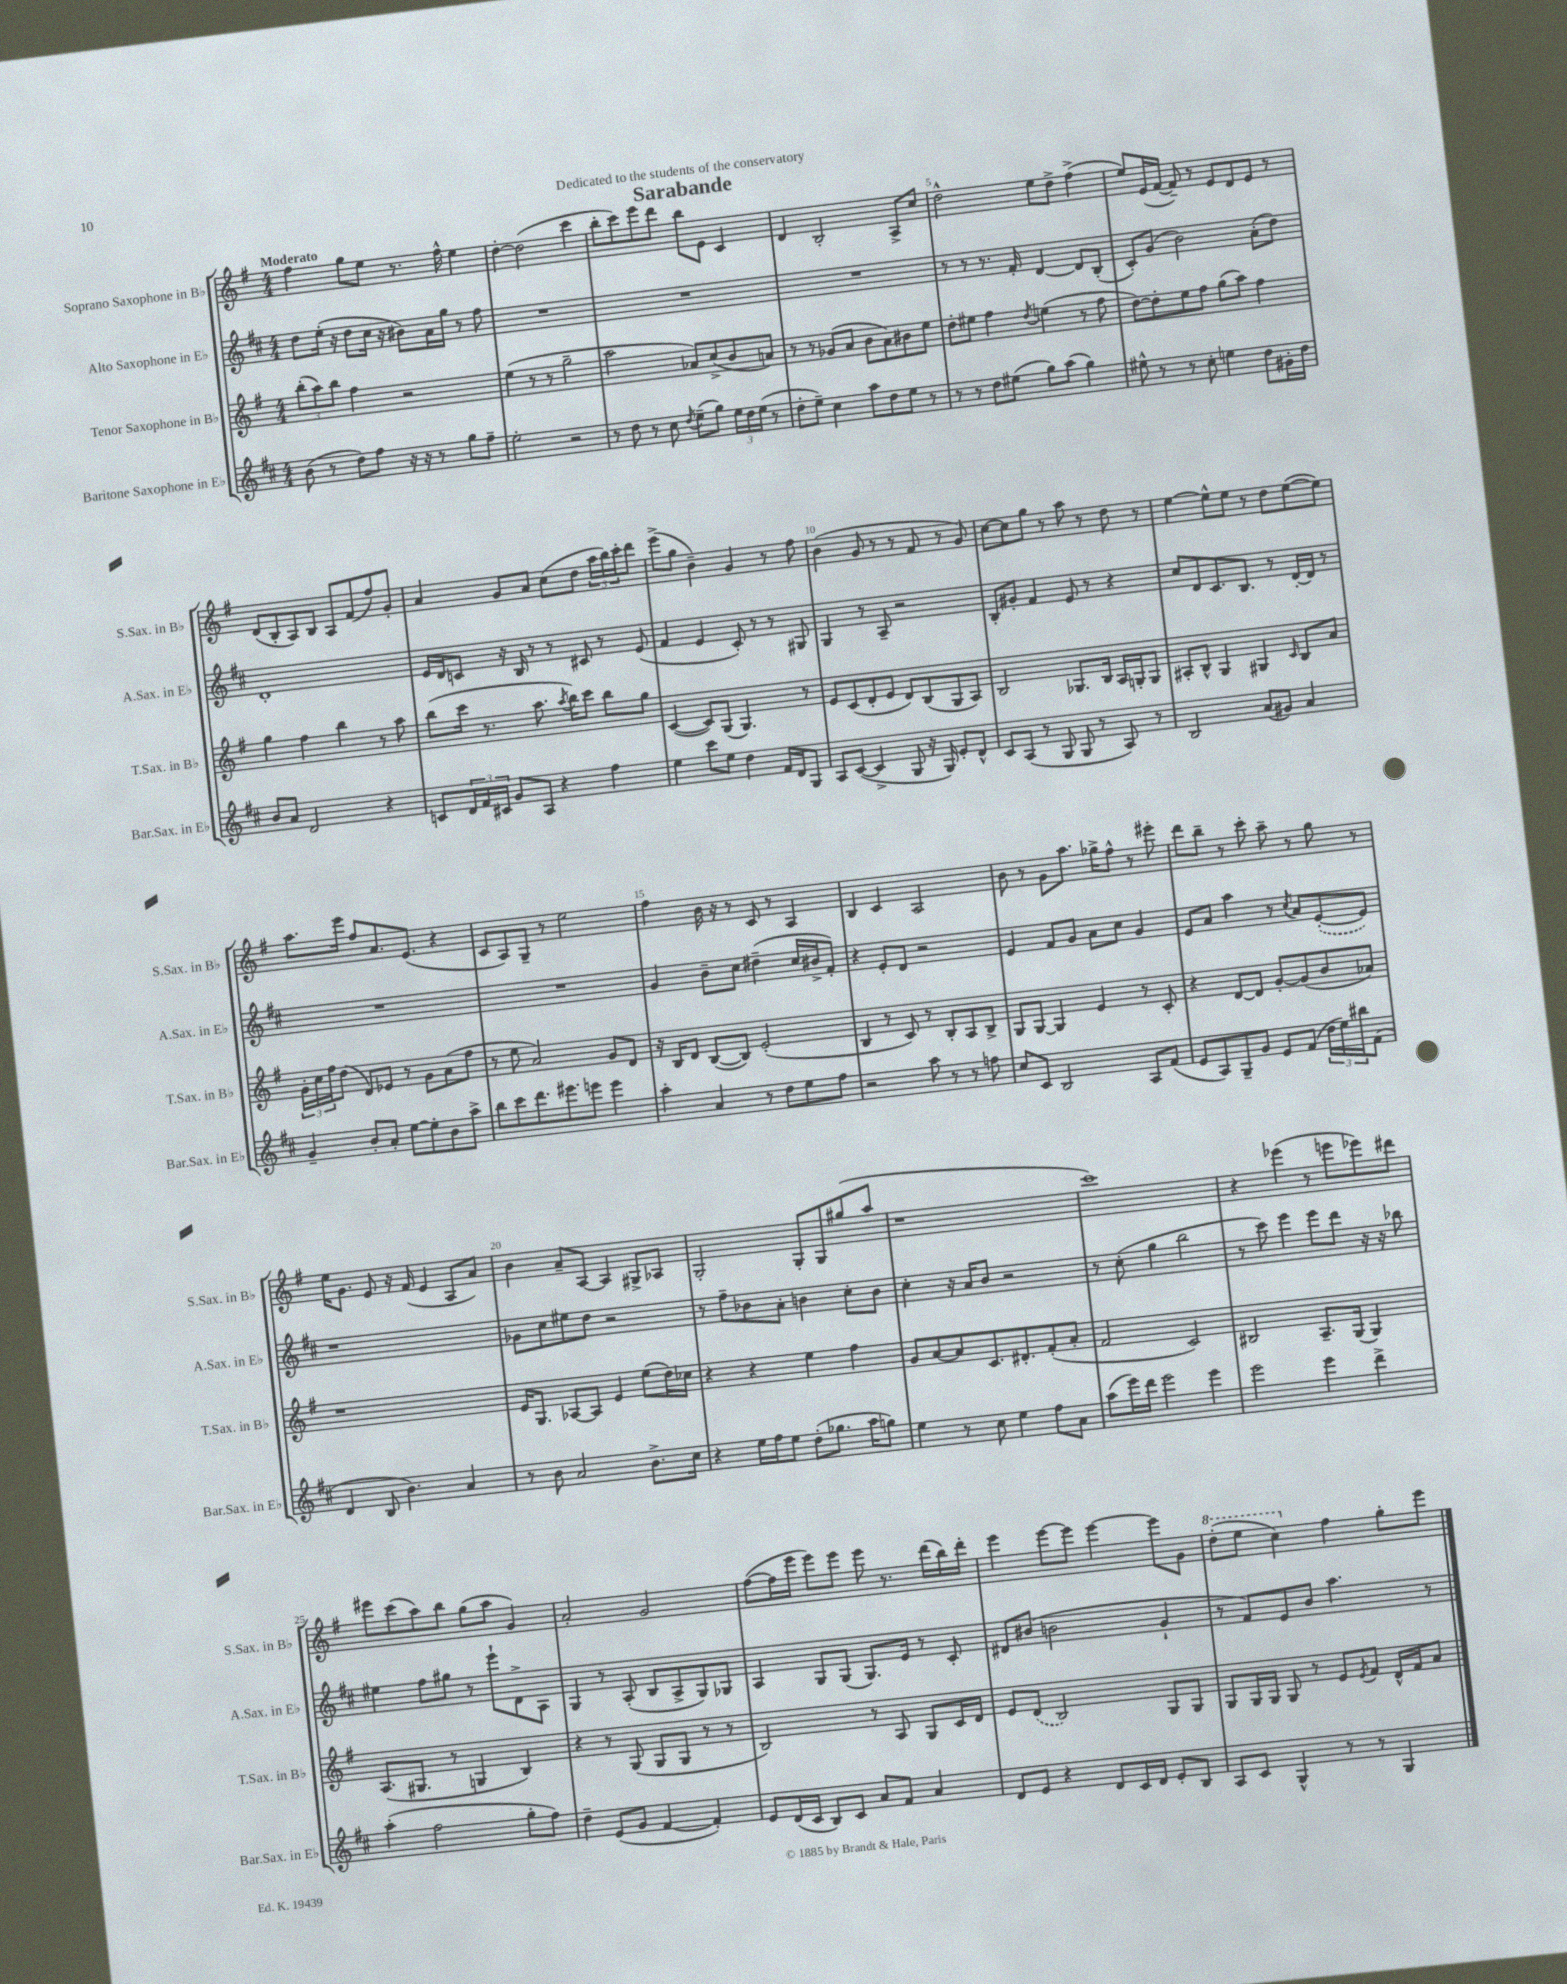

**kern	**kern	**kern	**kern
*staff4	*staff3	*staff2	*staff1
*clefG2	*clefG2	*clefG2	*clefG2
*k[f#c#]	*k[f#]	*k[f#c#]	*k[f#]
*M4/4	*M4/4	*M4/4	*M4/4
(8b\	(12bb'\L	8dd\L	4ff#\
.	12aa\)	.	.
8r	.	(16ee'\Jk	.
.	12bb\J	.	.
.	.	16r	.
8dd\L)	4ff#\	8dd\L	8gg\L
8ff#\J	.	16cc#\Jk	8ee\J
.	.	16r	.
16r	2r	8b#\L)	8.r
16r	.	.	.
8r	.	16a\L	.
.	.	16gg\JJ	16ff#^^\
8gg\L	.	8r	4ee\
8ff#~\J	.	8ff#\	.
=	=	=	=
2ee'\	(4ee\	1r	[4dd'\
.	8r	.	(2dd\]
.	8r	.	.
2r	2gg~\	.	.
.	.	.	4ccc\
=	=	=	=
8r	2aa\	1r	8bb'\L
8dd\	.	.	8ccc\)
8r	.	.	8eee\
8cc#\	.	.	8ddd\J
8qdd/	.	.	.
(8ee~\L	8a-/L)	.	8bb\L
8gg\J)	(8cc^/	.	8e\J
24ee\LL	8b/	.	4c/
24dd\	.	.	.
(24ee\JJ	.	.	.
8r	8a/J)	.	.
=	=	=	=
8dd'\L	8r	1r	4d/
8ee~\J)	8r	.	.
4cc#\	(8g-/L	.	2B'/
.	8a/J	.	.
8aa\L	8b\L	.	.
8dd\	8a\)	.	.
8ee\J	8b#\	.	8A^/L
8r	8ee\J	.	8cc/J
=	=	=	=
8r	8dd'\L	8r	2dd^^\
8r	8ee#\J	8r	.
8dd\L	4ff#\	8.r	.
(8ee#\J	.	.	.
.	.	16f#'/	.
.	8qdd/	.	.
8gg\L)	(4ee\	[4d/	8ee\L
(8aa\J	.	.	8dd^\J
4gg\)	8r	8d/]L	(4ff#^\
.	8ff#\	(8B'/J	.
=	=	=	=
8ee#^^\	[8dd\L)	8c#'/L)	8ee/L)
8r	8dd'\]	(8g/J	(16e/L
.	.	.	[16f#/JJ
8r	8ee\	2b\)	8f#~/])
8cc#'\	8ff#\J	.	8r
4ee\	(8gg\L	.	8e/L
.	8aa\J)	.	8d/
8dd\L	4ff#\	(8a'\L	8e/J
16g#'\L	.	8dd\J)	8r
16dd\JJ	.	.	.
=	=	=	=
8b/L	4gg\	1d'	(8d/L
8a/J	.	.	8B'/
2d/	4ff#\	.	8A/)
.	.	.	8B/J
.	4bb\	.	8A/L
.	.	.	(8f#/
4r	8r	.	8ff#/)
.	8aa\	.	8g'/J
=	=	=	=
8c/L	(8bb\L	16e/LL	4a/
.	.	16d/J	.
24d/L	16ccc\Jk	8c/J	.
24f#/	.	.	.
.	8.r	.	.
24c#/JJ	.	.	.
8g/L	.	16r	8g/L
.	.	16B/	.
8A/J	8.aa\	8r	8a/J
4r	.	8r	(8cc\L
.	8qaa/	.	.
.	16bb\LK)	.	.
.	8ccc\J	8c#/	8dd\J
4ff#\	8bb\L	8r	24aa\LL
.	.	.	24bb\)
.	.	.	24ccc'\J
.	8gg\J	(8e/	8ddd\J
=	=	=	=
4ee\	([4c/	4f#/	(8eee^\L
.	.	.	8gg\J
8ccc#\L	8c/]L)	4e/	4b~\)
8ee\J	(8G/J	.	.
4dd\	4.G/)	8c#'/)	4g/
.	.	8r	.
16f#/LL	.	8r	8r
16d/J	.	.	.
8G/J	8r	8G#/	8ff#\
=	=	=	=
8A/L	8e/L	4G/	(4b\
([8c#/J	(8c/	.	.
4c#^/]	8d'/	8r	8g/
.	8e/J	8A~/	8r
8G/	8d/L)	2r	8r
16r	(8B/	.	8f#/
16G/)	.	.	.
8e'/L	8G/	.	8r
8d^^/J	8A/J)	.	8g/)
=	=	=	=
8c#/L	2B/	8B'/L	[8cc\L
(8A/J	.	8g#'/J	8cc\]
8r	.	4f#/	8gg\J
8G/	.	.	8r
8G/	8.G-/L	8e/	8aa\
8r	.	8r	8r
.	16B/Jk	.	.
8A/)	16A/LL	4r	8dd\
.	16G'/J	.	.
8r	8G/J	.	8r
=	=	=	=
2B/	8A#'/L	8cc#/L	[4ee\
.	8B^^/J	8d/	.
.	4G/	8.c#/	8ee^^\]L
.	.	.	8ee\J
.	.	8.B/J	.
(8a/L	4G#/	.	8r
8g#/J)	.	8r	8dd\L
.	16qqc/	.	.
4a/	8B/L	[16d'/LL	([8ee\
.	.	16d/]JJ	.
.	8a/J	8r	8ee\]J)
=	=	=	=
4g~/	24g'\LL	1r	8.aa\L
.	24cc\	.	.
.	24ff#\J	.	.
.	(8dd\J	.	.
.	.	.	16eee\Jk
8b'/L	8d/L)	.	8ff#/L
8a'/J	8e-/J	.	8.a/
[8ee\L	8r	.	.
.	.	.	(8.e/J
8ee'\]	8g\L	.	.
8b\	(8a\	.	4r
8aa^\J	8ff#\J	.	.
=	=	=	=
8bb\L	8r	1r	8c/L
8ccc#\	8ee\	.	8A/)
8.ddd\	2a/)	.	8G~/J
.	.	.	8r
8.eee#\	.	.	.
.	.	.	2ee\
8eee\J	.	.	.
4eee\	8g/L	.	.
.	8d/J	.	.
=	=	=	=
4aa'\	16r	4g/	4ff#\
.	16B/LK	.	.
.	8d/J	.	.
4a/	([8B/L	8b~\L	16b\
.	.	.	16r
.	8B/]J)	8cc#\J	8r
8r	(2e'/	(4dd#~\	8c/
8dd\L	.	.	8r
8ee\	.	16cc#/LL	4A/
.	.	16b#^/J	.
8ff#\J	.	8f#'/J)	.
=	=	=	=
2r	4B/	4r	4B/
.	8r	8e'/L	4c/
.	8c/)	8d/J	.
8aa\	8r	2r	2A/
8r	8B'/L	.	.
8r	8A/	.	.
8ff\	8B^/J	.	.
=	=	=	=
8cc#/L	8G/L	4e/	8b\
8c#/J	[8G/J	.	8r
2B/	4G/]	8f#/L	8g\L
.	.	8g/J	8.aa\J
.	4e/	8a\L	.
.	.	.	16gg-^\LK
.	.	8cc#\J	8ff#^^\J
8A/L	8r	4g/	8r
(8f#/J	8c'/	.	8eee#'\
=	=	=	=
8e/L	4r	8e/L	8ddd\L
8A/)	.	8a/J	8bb~\J
8G~/	[8d/L	4aa\	8r
8g/J	8d/]J	.	8ccc'\
8e/L	[8g'/L	8r	8aa~\
.	.	8qcc#/	.
(8f#/J	(8g/]	8a/L	8r
24dd\LL	8b/	([8e'/	8gg\
24ee\)	.	.	.
24bb#\J	.	.	.
(8f#\J	8a-/J)	8e/]J)	8r
=	=	=	=
4d/	1r	1r	16ee\LK
.	.	.	8.g\J
8B/	.	.	8e/
4.b\)	.	.	16r
.	.	.	(16f#/
.	.	.	4e/
4a/	.	.	8A/L
.	.	.	8a/J)
=	=	=	=
8r	16e/LK	8g-\L	4b\
.	8.G/J	.	.
8b\	.	8cc#\	.
2a/	[8A-/L	8ee#\	8a~/L
.	8A-/]J	8dd\J	[8A/J
.	4e/	2r	4A/]
8.b^\L	(8ee\L	.	8G#^/L
.	16dd\L)	.	8A-/J
16cc#\Jk	16cc-\JJ	.	.
=	=	=	=
4r	4r	8r	2G'/
.	.	8ff#~\L	.
16ee\LL	4r	8b-\	.
16ff#\J	.	.	.
8ee\J	.	8a'\J	.
(8dd'\L	4ee\	4b\	8G'/L
8.gg-\J	.	.	8G/
.	4ff#\	8cc#'\L	(8gg#/
16aa\LK	.	.	.
8gg\J)	.	8b\J	8aa/J
=	=	=	=
4ee\	8g/L	4cc#'\	1r
.	[8a/	.	.
8r	8a/]	16r	.
.	.	16a/LK	.
8cc#\	8.c/	8b/J	.
4ee\	.	2r	.
.	8.d#'/	.	.
8ff#\L	(8f#'/	.	.
8a\J	8a'/J	.	.
=	=	=	=
(8aa\L	2f#/	8r	1ccc)
16eee\L)	.	(8cc#'\	.
16ddd\JJ	.	.	.
2eee\	.	4gg\	.
.	2c/)	2bb\	.
4eee\	.	.	.
=	=	=	=
2eee\	2B#/	8r	4r
.	.	8ccc#\)	.
.	.	4eee\	(4eee-\
4eee\	8.A~/L	8eee\L	8r
.	.	8ddd\J	8eee\L
.	(16G/Jk	.	.
4ddd^\	4G/)	16r	8eee-\)
.	.	16r	.
.	.	8bb-\	8ddd#\J
=	=	=	=
(4aa'\	(8.A/L	4ee#\	8eee#\L
.	.	.	(8ccc\
.	8.G#/J	.	.
2ff#\	.	8ff#\L	8aa\)
.	8r	8gg#\J	8bb\J
.	4G/	8r	(8gg\L
.	.	8eee`\L	8aa\J
8gg'\L	4B/)	8d^\	4g/)
8ff#\J)	.	8A\J	.
=	=	=	=
4dd~\	4r	4G/	2a'/
(8e/L	8r	8r	.
8g/J	(8G/	(8A'/	.
[4f#/	8G/L	8B/L	2g/
.	8G/J	8A^/	.
4f#'/])	8r	8G/)	.
.	8r	8G-/J	.
=	=	=	=
8e/L	2B/)	4A/	([8ff#\L
(16d/L	.	.	16ff#\]L
16c#/JJ	.	.	16eee\JJ
8B/L)	.	8G/L	8eee\L)
8c#/J	.	(8G/J	8eee\J
8a/L	8r	8.G/L)	8eee\
8f#/J	8A/	.	8.r
.	.	16e/Jk	.
4a/	8G/L	8r	.
.	.	.	(16ddd\LL
.	16c/L	8c#'/	16bb\)
.	16d/JJ	.	16ddd'\JJ
=	=	=	=
8d/L	8e/L	8d#/L	4eee\
8e/J	(8d/J	(8b#/J	.
4r	2B/)	2b\	[8eee\L
.	.	.	8eee\]J
8d/L	.	.	[4eee\
16c#/L	.	.	.
16d/JJ	.	.	.
8e'/L	8G/L	4g`/	8eee\]L
8B/J	8G/J	.	8g\J
=	=	=	=
8A/L	8G/L	8r	(8ddd'\L
8c#/J	16G/L	8f#/L)	8eee\J
.	16G/JJ	.	.
4G^^/	8G/	8e/	4ccc\)
.	8r	8b/J	.
8r	8e/L	4.aa\	4ff#\
.	8qe/	.	.
8r	8f#/J	.	.
4G/	16d^^/LL	.	8gg'\L
.	16f#/J	.	.
.	8a/J	8r	8eee\J
==	==	==	==
*-	*-	*-	*-
